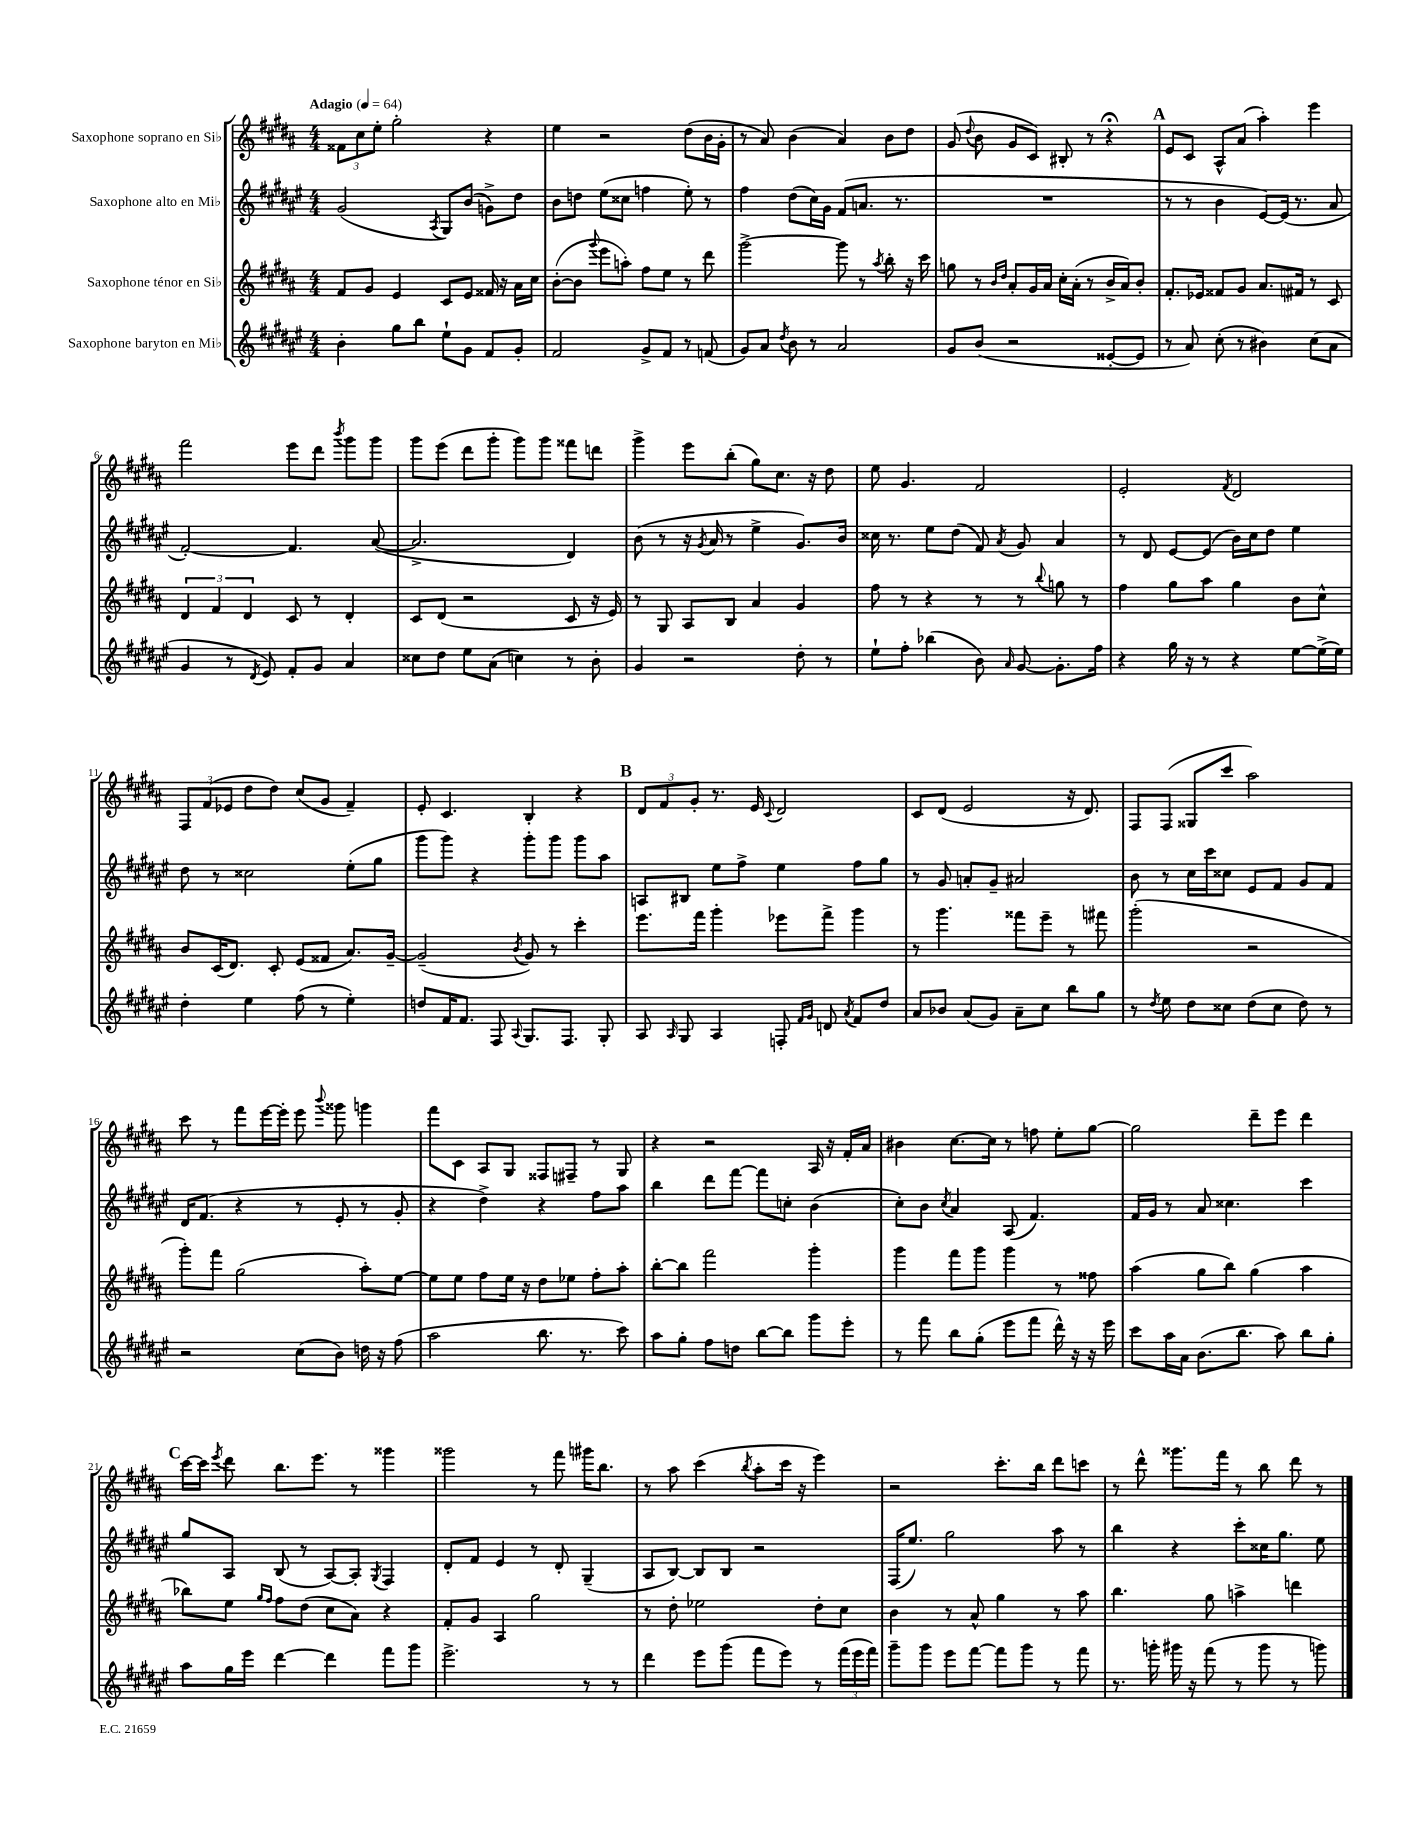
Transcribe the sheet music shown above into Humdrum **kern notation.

**kern	**kern	**kern	**kern
*part4	*part3	*part2	*part1
*staff4	*staff3	*staff2	*staff1
*I"Saxophone baryton en Mi♭	*I"Saxophone ténor en Si♭	*I"Saxophone alto en Mi♭	*I"Saxophone soprano en Si♭
*clefG2	*clefG2	*clefG2	*clefG2
*k[f#c#g#d#a#e#]	*k[f#c#g#d#a#]	*k[f#c#g#d#a#e#]	*k[f#c#g#d#a#]
*M4/4	*M4/4	*M4/4	*M4/4
*MM64	*MM64	*MM64	*MM64
=1	=1	=1	=1
!	!	!	!LO:TX:a:B:t=Adagio
4b'\	8f#/L	(2g#/	12f##X\L
.	.	.	12cc#\
.	8g#/J	.	.
.	.	.	12ee'\J
8gg#\L	4e/	.	2gg#'\
8bb\J	.	.	.
.	.	8qA#/	.
8ee#`\L	8c#/L	8G#/L)	.
8g#\J	8e/J	(8b/J	.
8f#/L	16f##X/	8gn^\L)	4r
.	16r	.	.
8g#'/J	16a#\LL	8dd#\J	.
.	16cc#\JJ	.	.
=2	=2	=2	=2
2f#/	([8b'\L	8b\L	4ee\
.	8b\J]	8ddn\J	.
.	8qqggg#/	.	.
.	8eee\L	(8ee#\L	2r
.	8aan'\J)	8cc##X\J	.
8g#^/L	8ff#\L	4ffn\	.
8f#/J	8ee\J	.	.
8r	8r	8ee#'\)	(8dd#\L
(8fn/	8ddd#\	8r	16b\L
.	.	.	16g#'\JJ
=3	=3	=3	=3
8g#/L)	[2ggg#^\	4ff#\	8r
8a#/J	.	.	8a#/)
8qdd#/	.	.	.
8b\	.	(8dd#\L	(4b\
8r	.	16cc#\L)	.
.	.	16g#\JJ	.
2a#/	8ggg#\]	(8f#/L	4a#/)
.	8r	8.an/J	.
.	8qaa#/	.	.
.	8bb'\	.	8b\L
.	.	8.r	.
.	16r	.	8dd#\J
.	16ccc#\	.	.
=4	=4	=4	=4
8g#/L	8ggn\	1r	(8g#/
.	.	.	8qqdd#/
(8b/J	8r	.	8b\
.	16qqb/LL	.	.
.	16qqdd#/JJ	.	.
2r	8a#'/L	.	8g#/L
.	16g#/L	.	8c#/J)
.	16a#/JJ	.	.
.	16cc#'\LL	.	8B#X'/
.	(16a#'\JJ	.	.
.	8r	.	8r
[8e##X'/L	16b^/LL	.	4r;<
.	16a#/J)	.	.
8e##/J]	8b'/J	.	.
!!LO:REH:place=s1:t=A
=5	=5	=5	=5
8r	8.f#'/L	8r	8e/L
8a#/)	.	8r	8c#/J
.	16e-X/Jk	.	.
(8cc#'\	8f##X/L	4b\	8A#^^/L
8r	8g#/J	.	(8a#/J
4b#X\)	8.a#/L	[8e#/L)	4aa#'\)
.	.	(16e#/Jk]	.
.	16f#X/Jk	8.r	.
(8cc#\L	8r	.	4eee\
8a#\J	8c#/	8a#/	.
!!LO:LB:g=z
=6	=6	=6	=6
4g#/	6d#/	[2f#'/)	2fff#\
.	6f#/	.	.
8r	.	.	.
.	6d#/	.	.
8qd#/	.	.	.
8e#/)	.	.	.
8f#'/L	8c#/	4.f#/]	8eee\L
8g#/J	8r	.	8ddd#\J
.	.	.	8qbbb/
4a#/	4d#'/	.	8ggg#\L
.	.	([8a#/	8ggg#\J
=7	=7	=7	=7
8cc##X\L	8c#/L	2.a#^/]	8ggg#\L
8dd#\J	(8d#/J	.	(8eee\J
8ee#\L	2r	.	8ddd#\L
(8a#\J	.	.	8ggg#'\J
4ccn\)	.	.	8ggg#\L)
.	.	.	8ggg#\J
8r	8c#/	4d#/)	8fff##X\L
8b'\	16r	.	8dddn\J
.	16e/)	.	.
=8	=8	=8	=8
4g#/	8r	(8b\	4ggg#^\
.	8G#/	8r	.
2r	8A#/L	16r	8eee\L
.	.	8qg#/	.
.	.	16a#/	.
.	8B/J	8r	(8bb'\J
.	4a#/	4ee#^\	8gg#\L)
.	.	.	8.cc#\J
8dd#'\	4g#/	8.g#/L)	.
.	.	.	16r
8r	.	.	8dd#\
.	.	16b/Jk	.
=9	=9	=9	=9
8ee#`\L	8ff#\	16cc##X\	8ee\
.	.	8.r	.
8ff#'\J	8r	.	4.g#/
(4bb-X\	4r	8ee#\L	.
.	.	(8dd#\J	.
8b\)	8r	8f#/)	2f#/
16qqa#/	.	8qa#/	.
[8g#/	8r	8g#/	.
.	8qqbb/	.	.
8.g#'\L]	8ggn\	4a#/	.
.	8r	.	.
16ff#\Jk	.	.	.
=10	=10	=10	=10
4r	4ff#\	8r	2e'/
.	.	8d#/	.
16gg#\	8gg#\L	[8e#/L	.
16r	.	.	.
8r	8aa#\J	(8e#/J]	.
.	.	.	8qf#/
4r	4gg#\	16b\LL)	2d#/
.	.	16cc#\J	.
.	.	8dd#\J	.
[8ee#\L	8b\L	4ee#\	.
(16ee#^\L]	8cc#^^\J	.	.
16ee#\JJ)	.	.	.
!!LO:LB:g=z
=11	=11	=11	=11
4dd#'\	8b/L	8dd#\	12F#/L
.	.	.	(12f#/
.	(16c#/K	8r	.
.	.	.	12e-X/J
.	8.d#/J)	.	.
4ee#\	.	2cc##X\	8dd#\L
.	8c#'/	.	8dd#\J)
(8ff#\	(8e/L	.	(8cc#/L
8r	8f##X/J	.	8g#/J
4ee#'\)	8.a#/L)	(8ee#'\L	4f#~/)
.	.	8gg#\J	.
.	[16g#~/Jk	.	.
=12	=12	=12	=12
8ddn/L	(2g#~/]	8ggg#\L	8e'/
16f#/K	.	8ggg#\J)	4.c#/
8.f#/J	.	.	.
.	.	4r	.
8F#/	.	.	.
8qqA#/	8qb/	.	.
8.G#/L	8g#/)	8ggg#'\L	4B'/
.	8r	8ggg#\J	.
8.F#/J	.	.	.
.	4ccc#'\	8ggg#\L	4r
8G#'/	.	8aa#\J	.
!!LO:REH:place=s1:t=B
=13	=13	=13	=13
8A#/	8.eee\L	8An/L	12d#/L
.	.	.	12f#/
16qqA#/	.	.	.
8G#/	.	8B#X/J	.
.	.	.	12g#'/J
.	16fff#\Jk	.	.
4A#/	4ggg#'\	8ee#\L	8.r
.	.	8ff#^\J	.
.	.	.	16e/
.	.	.	8qqc#/
8Fn'/	8eee-X\L	4ee#\	2d#/
16qqf#/LL	.	.	.
16qqg#/JJ	.	.	.
8dn/	8fff#^\J	.	.
8qa#/	.	.	.
8f#/L	4ggg#\	8ff#\L	.
8dd#/J	.	8gg#\J	.
=14	=14	=14	=14
8a#/L	8r	8r	8c#/L
8b-X/J	4.ggg#\	8g#/	(8d#/J
(8a#/L	.	8an'/L	2e/
8g#/J)	.	8g#~/J	.
8a#~\L	8fff##X\L	2a#X/	.
8cc#\J	8eee~\J	.	.
8bb\L	8r	.	16r
.	.	.	8.d#/)
8gg#\J	8fff#X\	.	.
=15	=15	=15	=15
8r	(2ggg#'\	8b\	8F#/L
8qdd#/	.	.	.
8ee#\	.	8r	(8F#/J
8dd#\L	.	16cc#\LL	8G##X/L
.	.	16ccc#\J	.
8cc##X\J	.	8cc##X\J	8ccc#/J
(8dd#\L	2r	8e#/L	2aa#\)
8cc##\J	.	8f#/J	.
8dd#\)	.	8g#/L	.
8r	.	8f#/J	.
!!LO:LB:g=z
=16	=16	=16	=16
2r	8ggg#'\L)	16d#/KL	8ccc#\
.	.	(8.f#/J	.
.	8fff#\J	.	8r
.	(2gg#\	4r	8fff#\L
.	.	.	[16eee\L
.	.	.	16eee'\JJ]
(8cc#\L	.	8r	8eee\
.	.	.	8qqbbb/
8b\J)	.	8e#'/	8ggg##X\
16ddn\	8aa#'\L)	8r	4gggn\
16r	.	.	.
(8ff#\	[8ee\J	8g#'/	.
=17	=17	=17	=17
2aa#\	8ee\L]	4r	8fff#\L
.	8ee\J	.	8c#\J
.	8ff#\L	4dd#^\)	8A#/L
.	16ee\Jk	.	8G#/J
.	16r	.	.
8.bb\	8dd#\L	4r	8F##X/L
.	8ee-X\J	.	8F#X~/J
8.r	.	.	.
.	8ff#'\L	8ff#\L	8r
8ccc#\)	8aa#'\J	8aa#\J	8G#/
=18	=18	=18	=18
8aa#\L	[8bb'\L	4bb\	4r
8gg#'\J	8bb\J]	.	.
8ff#\L	2fff#\	8ddd#\L	2r
8ddn\J	.	[8fff#\J	.
[8bb\L	.	8fff#\L]	.
8bb\J]	.	8ccn'\J	.
8ggg#\L	4ggg#'\	(4b\	16A#/
.	.	.	16r
8eee#'\J	.	.	16f#'/LL
.	.	.	16a#/JJ
=19	=19	=19	=19
8r	4ggg#\	8cc#'\L)	4b#X\
8fff#\	.	8b\J	.
.	.	8qcc#/	.
8bb\L	8fff#\L	4a#/	[8.cc#\L
(8gg#'\J	8ggg#\J	.	.
.	.	.	16cc#\Jk]
8eee#\L	4ggg#\	(8A#/	8r
8fff#\J	.	4.f#/)	8ffn\
16ddd#^^\)	8r	.	8ee'\L
16r	.	.	.
16r	8ff##X\	.	[8gg#\J
16eee#\	.	.	.
=20	=20	=20	=20
8ccc#\L	(4aa#\	16f#/LL	2gg#\]
.	.	16g#/JJ	.
16aa#\L	.	8r	.
16a#\JJ	.	.	.
(8.b\L	8gg#\L	8a#/	.
.	8bb\J)	4.cc##X\	.
8.bb\J	.	.	.
.	(4gg#\	.	8ddd#~\L
8aa#\)	.	.	8eee\J
8bb\L	4aa#\	4ccc#\	4ddd#\
8gg#'\J	.	.	.
!!LO:LB:g=z
!!LO:REH:place=s1:t=C
=21	=21	=21	=21
8aa#\L	8bb-X\L)	8gg#/L	[16ccc#\LL
.	.	.	16ccc#\JJ]
.	.	.	8qeee/
16gg#\L	8ee\J	8A#/J	8ddd#\
16eee#\JJ	.	.	.
.	16qqgg#/LL	.	.
.	16qqff#/JJ	.	.
[4ddd#\	8ff#\L	(8B/	8.bb\L
.	(8dd#\J	8r	.
.	.	.	8.eee\J
4ddd#\]	8cc#\L	[8A#/L)	.
.	8a#\J)	8A#'/J]	8r
.	.	8qG#/	.
8fff#\L	4r	4F#/	4ggg##X\
8ggg#\J	.	.	.
=22	=22	=22	=22
2.eee#^\	8f#'/L	8d#'/L	2ggg##X\
.	8g#/J	8f#/J	.
.	4A#/	4e#/	.
.	2gg#\	8r	8r
.	.	8d#'/	8fff#\
8r	.	(4G#~/	16ggg#X\KL
.	.	.	8.bb\J
8r	.	.	.
=23	=23	=23	=23
4ddd#\	8r	8A#/L	8r
.	8dd#'\	[8B/J)	8aa#\
8eee#\L	2ee-X\	8B/L]	(4ccc#\
(8ggg#\J	.	8B/J	.
.	.	.	8qbb/
8fff#\L	.	2r	8aa#'\L
8eee#\J)	.	.	16ccc#\Jk
.	.	.	16r
8r	8dd#'\L	.	4eee\)
(24fff#\LL	8cc#\J	.	.
24eee#\	.	.	.
24fff#\JJ)	.	.	.
=24	=24	=24	=24
8ggg#~\L	4b\	(16F#/KL	2r
.	.	8.ee#/J)	.
8ggg#\J	.	.	.
8eee#\L	8r	2gg#\	.
[8fff#\J	8a#^^/	.	.
8fff#\L]	4gg#\	.	8.ccc#'\L
8ggg#\J	.	.	.
.	.	.	16bb\Jk
8r	8r	8aa#\	8ddd#\L
8fff#\	8aa#\	8r	8cccn\J
=25	=25	=25	=25
8.r	4.bb\	4bb\	8r
.	.	.	8ddd#^^\
16gggn'\	.	.	.
16ggg#X\	.	4r	8.ggg##X\L
16r	.	.	.
(8fff#\	8gg#\	.	.
.	.	.	16fff#\Jk
8r	4aan^\	8ccc#'\L	8r
8ggg#\	.	16cc##X\K	8bb\
.	.	8.gg#\J	.
8r	4dddn\	.	8ddd#\
8gggn\)	.	8ee#\	8r
==	==	==	==
*-	*-	*-	*-
